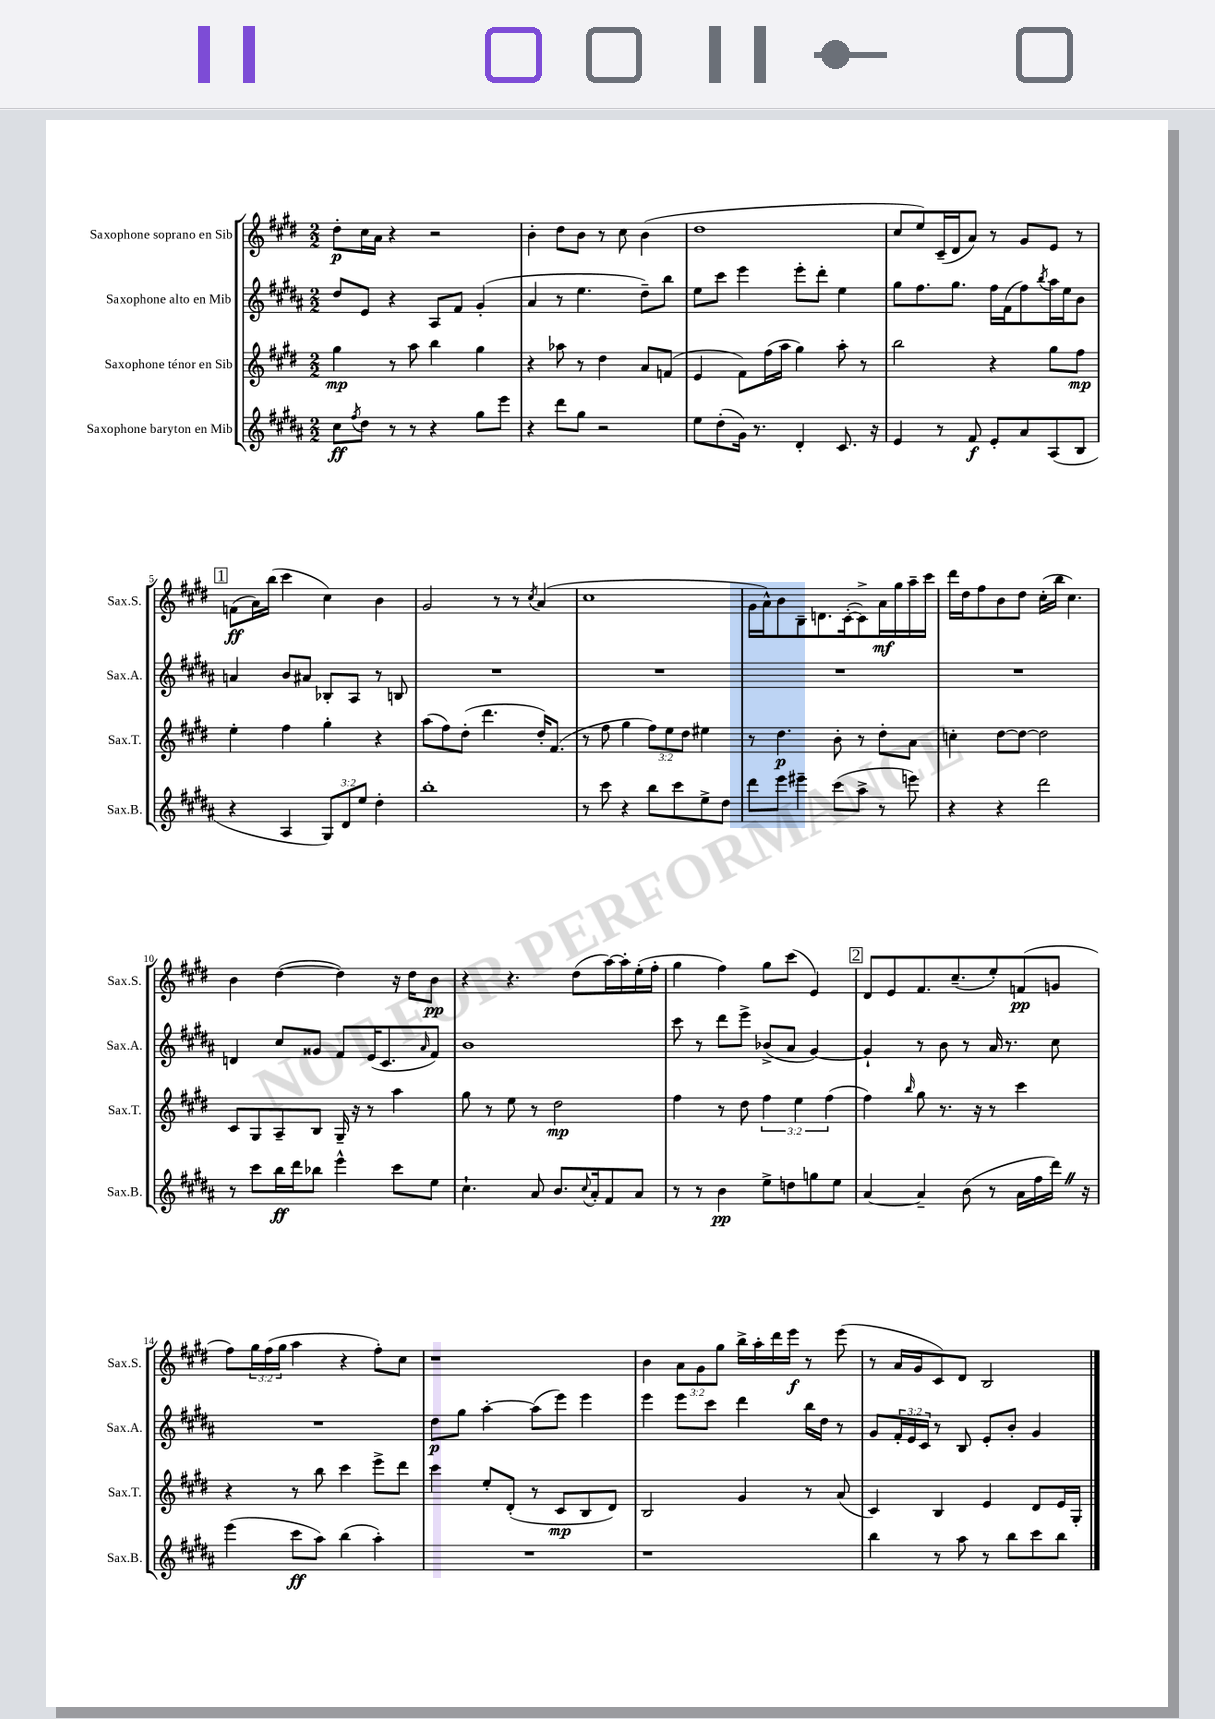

**kern	**kern	**kern	**kern
*staff4	*staff3	*staff2	*staff1
*clefG2	*clefG2	*clefG2	*clefG2
*k[f#c#g#d#a#]	*k[f#c#g#d#]	*k[f#c#g#d#a#]	*k[f#c#g#d#]
*M2/2	*M2/2	*M2/2	*M2/2
8cc#	4gg#	8dd#	8dd#'
8qff#	.	.	.
8dd#	.	8e	16cc#
.	.	.	16a
8r	8r	4r	4r
8r	8aa	.	.
4r	4bb	8A#	2r
.	.	8f#	.
8gg#	4gg#	(4g#'	.
8eee	.	.	.
=	=	=	=
4r	4r	4a#	4b'
8ddd#	8aa-	8r	8dd#
8gg#	8r	4.ee	8b
2r	4dd#	.	8r
.	.	.	8cc#
.	8a	8dd#~)	(4b
.	(8f	8bb	.
=	=	=	=
8ee	4e	8ee	1dd#
(8dd#'	.	8ccc#	.
16g#)	8f#)	4eee	.
8.r	.	.	.
.	(16ff#	.	.
.	16aa	.	.
4d#'	4gg#)	8eee'	.
.	.	8ddd#'	.
8.c#	8aa'	4ee	.
.	8r	.	.
16r	.	.	.
=	=	=	=
4e	2bb	8gg#	8cc#
.	.	8.ff#	8ee)
8r	.	.	(16c#~
.	.	8.gg#	16d#
8f#	.	.	8a)
8e'	4r	16ff#	8r
.	.	(16f#	.
8a#	.	8ff#)	8g#
.	.	8qbb	.
(8A#	8gg#	16aa#	8e
.	.	16ee	.
8B	8ff#	8b	8r
=	=	=	=
4r	4ee'	4a	(8f
.	.	.	16a)
.	.	.	(16bb
4A#	4ff#	8b	4ccc#
.	.	8a#	.
12G#)	4gg#'	8B-'	4cc#)
12d#	.	.	.
.	.	8A#	.
12ee	.	.	.
4dd#'	4r	8r	4b
.	.	8B	.
=	=	=	=
1bb'	(8aa	1r	2g#
.	8ff#)	.	.
.	(8dd#'	.	.
.	4.ddd#	.	.
.	.	.	8r
.	.	.	8r
.	.	.	8qcc#
.	16dd#')	.	(4a
.	(8.f#	.	.
=	=	=	=
8r	8r	1r	1cc#
8ccc#	8ff#	.	.
4r	4gg#	.	.
8bb	12ff#)	.	.
.	12ee	.	.
8ccc#	.	.	.
.	12dd#	.	.
8ee^	4ee#	.	.
8dd#	.	.	.
=	=	=	=
8ddd#	8r	1r	16g#
.	.	.	16a^^)
8eee	4.dd#	.	8b
4eee#~	.	.	8B~
.	.	.	8.d
(8ccc#	8b'	.	.
.	.	.	([16c#'
8aa#^	8r	.	8c#^])
8r	8dd#'	.	16a
.	.	.	16gg#
8eee)	8a	.	16aa~
.	.	.	16ccc#
=	=	=	=
4r	4cc'	1r	16ddd#
.	.	.	16dd#
.	.	.	8ff#
4r	[8dd#	.	8b
.	8dd#_	.	8dd#
2ddd#	2dd#]	.	(16cc#'
.	.	.	16bb
.	.	.	4.cc#)
=	=	=	=
8r	8c#	4d	4b
8ccc#	8G#	.	.
16bb	8A~	8cc#	([4dd#
16ddd#	.	.	.
8bb-	8B	8g##	.
4eee^^	16G#~	8f#	4dd#])
.	16r	.	.
.	8r	(16e	.
.	.	8.c#	.
8ccc#	4aa	.	16r
.	.	.	16dd#
.	.	16qqa#	.
8ee	.	8f#)	8b
=	=	=	=
4.cc#`	8gg#	1b	4r
.	8r	.	.
.	8ee	.	4.r
8a#	8r	.	.
8.b	2dd#	.	.
.	.	.	(8dd#
8qqcc#	.	.	.
16a#'	.	.	.
8f#	.	.	[16aa)
.	.	.	16aa']
8a#	.	.	(16ee'
.	.	.	16ff#'
=	=	=	=
8r	4ff#	8ccc#	4gg#
8r	.	8r	.
4b	8r	8ddd#	4ff#)
.	8dd#	8eee^	.
8ee^	6ff#	(8b-^	8gg#
8dd	.	8a#	(8ccc#
.	6ee	.	.
8gg	.	[4g#)	4e)
.	(6ff#	.	.
8ee	.	.	.
=	=	=	=
[4a#	4ff#)	4g#`]	8d#
.	.	.	8e
.	16qqbb	.	.
4a#~]	8gg#	8r	8.f#
.	8.r	8b	.
.	.	.	(8.cc#~
(8b	.	8r	.
.	16r	.	.
8r	8r	16a#	8ee')
.	.	8.r	.
16a#	4ccc#	.	(8f
16ff#	.	.	.
16ddd#)	.	8cc#	8g
16r	.	.	.
=	=	=	=
(4eee	4r	1r	8ff#)
.	.	.	24gg#
.	.	.	(24ff#
.	.	.	24gg#
8ccc#	8r	.	4aa
8aa#)	8bb	.	.
(4bb	4ccc#	.	4r
4aa#')	8eee^	.	8ff#')
.	8ddd#	.	8cc#
=	=	=	=
1r	4ccc#	8dd#	1r
.	.	8gg#	.
.	8ee'	[4aa#'	.
.	(8d#'	.	.
.	8r	(8aa#]	.
.	8c#	8eee)	.
.	8B	4eee	.
.	8d#)	.	.
=	=	=	=
1r	2B	4eee	4b
.	.	8eee	12a
.	.	.	12g#
.	.	8ccc#	.
.	.	.	12gg#
.	4g#	4ddd#	16bb^
.	.	.	16aa'
.	.	.	16ddd#
.	.	.	16eee
.	8r	16bb	8r
.	.	16dd#	.
.	(8a	8r	(8eee
=	=	=	=
4bb	4c#)	8g#	8r
.	.	24f#'	16a
.	.	24e	.
.	.	.	16g#
.	.	24c#	.
8r	4B	8r	8c#)
8aa#	.	8B	8d#
8r	4e	8e'	2B
8bb	.	8b'	.
8ccc#	8d#	4g#	.
8bb	16e	.	.
.	16G#'	.	.
==	==	==	==
*-	*-	*-	*-
